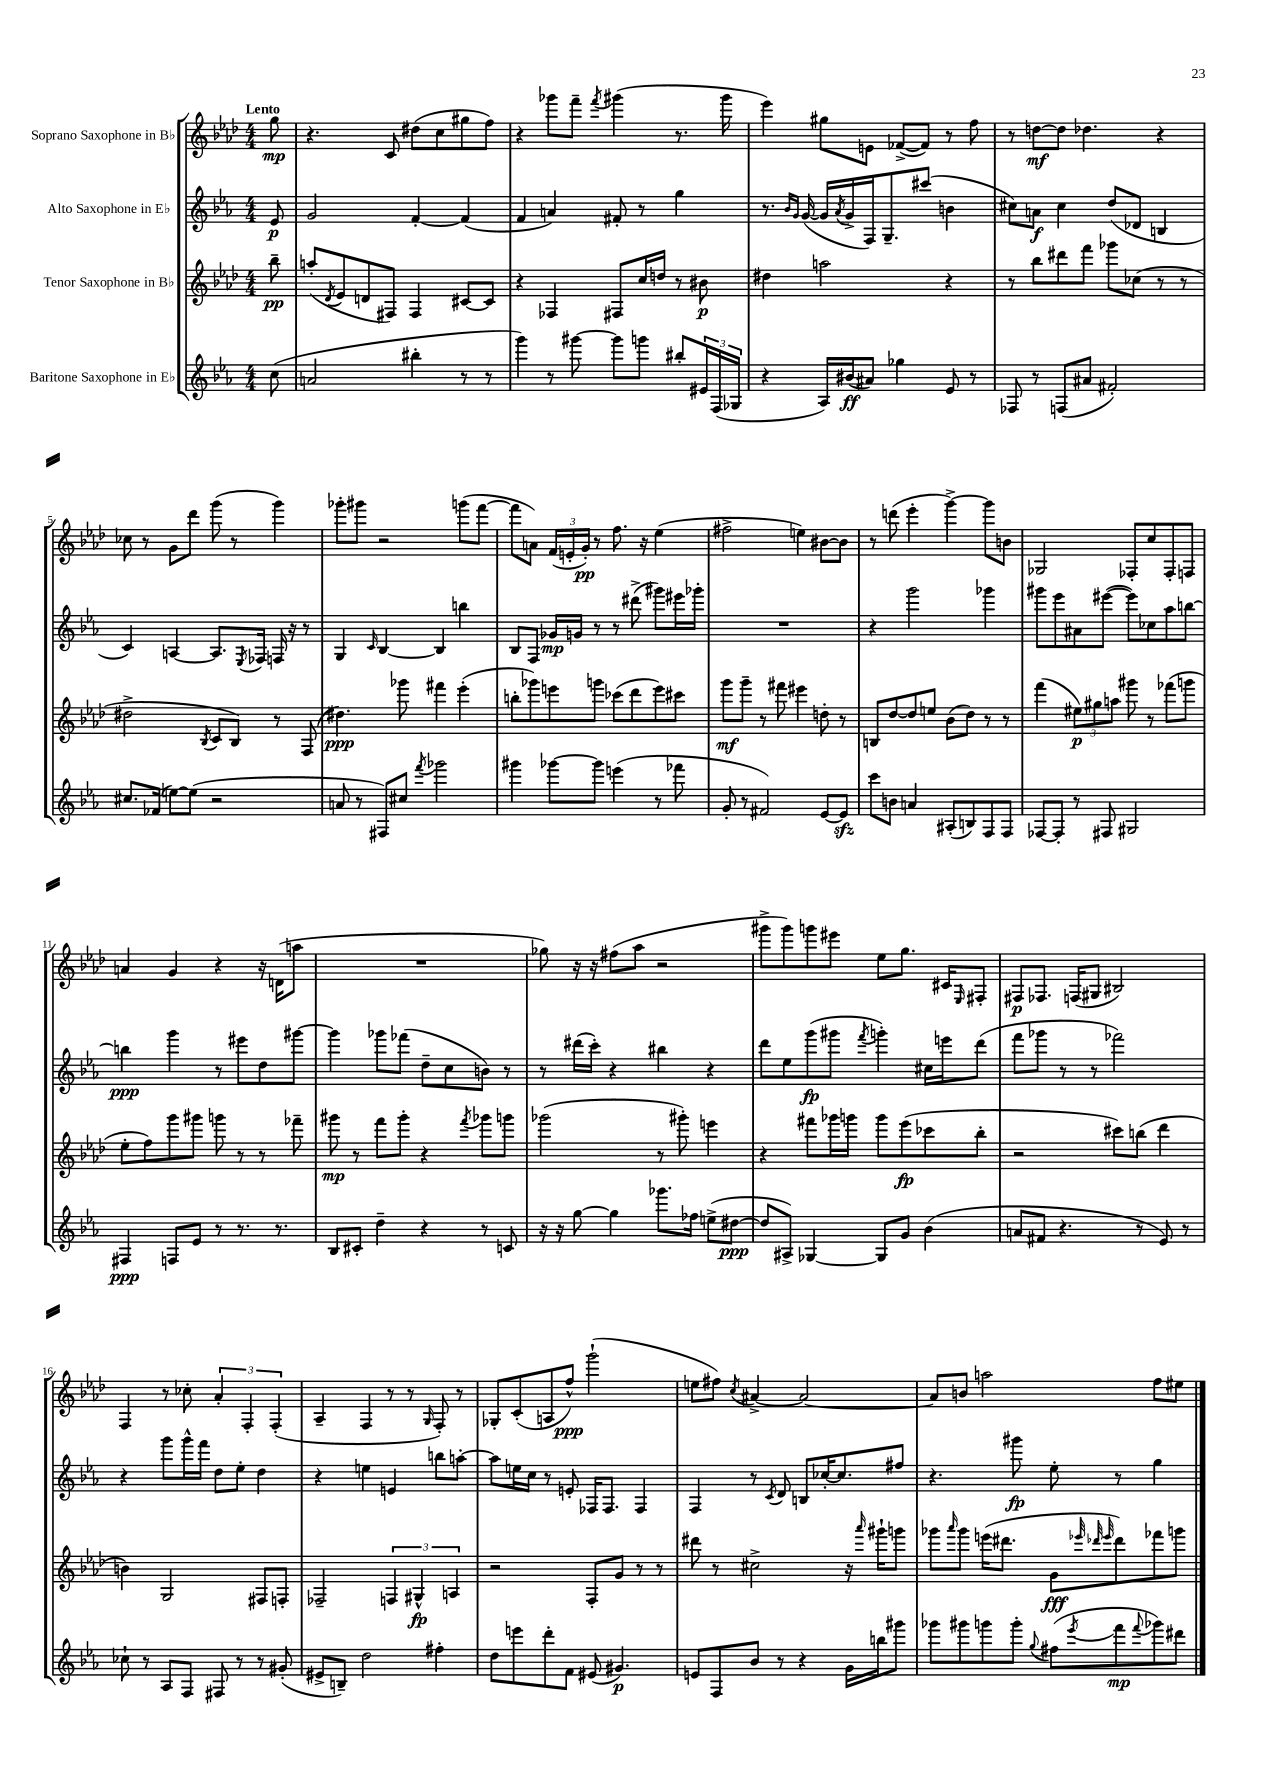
<<
\new StaffGroup <<
\new Staff = "s0" \with { instrumentName = "Soprano Saxophone in Bb" } {
    \clef treble \key aes \major \numericTimeSignature \time 4/4 \partial 8 \tempo "Lento"
    g''8\mp |
    r4. c'8 dis''8( c''8 gis''8 f''8) |
    r4 ges'''8 f'''8-- \acciaccatura { f'''8 } gis'''4( r8. gis'''16 |
    ees'''4) gis''8 e'8 fes'8~->( fes'8) r8 f''8 |
    r8 d''8~\mf d''8 des''4. r4 |
    ces''8 r8 g'8 des'''8 g'''8( r8 g'''4) |
    ges'''8-. gis'''8 r2 g'''8( f'''8~ |
    f'''8 a'8) \tuplet 3/2 { f'16( e'16-. g'16-.\pp) } r8 f''8. r16 ees''4( |
    fis''2-> e''4) bis'8~ bis'8 |
    r8 d'''8( ees'''4-. g'''4~->) g'''8 b'8 |
    ges2 fes8-. c''8 fes8-. f8 |
    a'4 g'4 r4 r16 d'16( a''8 |
    R1 |
    ges''8) r16 r16 fis''8( aes''8 r2 |
    gis'''8-> gis'''8) g'''8 eis'''8 ees''8 g''8. cis'16 \grace { ees16 } fis8-. |
    fis8\p fes8. f16( gis8 bis2) |
    f4 r8 ces''8-. \tuplet 3/2 { aes'4-. f4-. f4-.( } |
    aes4-- f4 r8 r8 \grace { g16 } f8-.) r8 |
    ges8-. c'8-.( a8 f''8-^\ppp) g'''2-!( |
    e''8 fis''8) \acciaccatura { c''8 } ais'4~-> ais'2~ |
    ais'8 b'8 a''2 f''8 eis''8 \bar "|." |
}
\new Staff = "s1" \with { instrumentName = "Alto Saxophone in Eb" } {
    \clef treble \key ees \major \numericTimeSignature \time 4/4 \partial 8
    ees'8\p |
    g'2 f'4~-. f'4( |
    f'4 a'4) fis'8-. r8 g''4 |
    r8. \grace { bes'16 g'16 } g'16~( g'16 \acciaccatura { aes'8 } g'16-> f16) g8.-- cis'''8( b'4 |
    cis''8) a'8\f cis''4 d''8( des'8 b4 |
    c'4) a4~ a8. \acciaccatura { ees8 } fes16 f16 r16 r8 |
    g4 \grace { c'16 } bes4~ bes4 b''4 |
    bes8 f8 ges'16\mp g'16 r8 r8 dis'''8->( gis'''8) eis'''16 ges'''16-. |
    R1 |
    r4 g'''2 ges'''4 |
    gis'''8 ees'''8 ais'8 eis'''8~( eis'''8) ces''8 aes''8 b''8~ |
    b''4\ppp g'''4 r8 eis'''8 d''8 gis'''8~ |
    gis'''4 ges'''8 fes'''8( d''8-- c''8 b'8) r8 |
    r8 dis'''16( c'''16-.) r4 bis''4 r4 |
    d'''8 ees''8 g'''8\fp( gis'''8 \acciaccatura { f'''8 } g'''4-.) cis''16 e'''16 d'''8( |
    f'''8 ges'''8 r8 r8 fes'''2) |
    r4 g'''8 g'''16-^ f'''16 d''8 ees''8-. d''4 |
    r4 e''4 e'4 b''8 a''8~-. |
    a''8 e''16 c''16 r8 e'8-. fes16 fes8. fes4 |
    f4 r8 \acciaccatura { c'8 } d'8 b8 ces''16~-. ces''8. fis''8 |
    r4. gis'''8\fp ees''8-. r8 g''4 \bar "|." |
}
\new Staff = "s2" \with { instrumentName = "Tenor Saxophone in Bb" } {
    \clef treble \key aes \major \numericTimeSignature \time 4/4 \partial 8
    bes''8--\pp |
    a''8-.( \acciaccatura { des'8 } ees'8 d'8 fis8) fis4 cis'8~ cis'8 |
    r4 fes4 fis8 c''16 d''16 r8 bis'8\p |
    dis''4 a''2 r4 |
    r8 bes''8 dis'''8 f'''8 ges'''8 ces''8( r8 r8 |
    dis''2-> \acciaccatura { bes8 } c'8 bes8) r8 f8( |
    dis''4.\ppp) ges'''8 fis'''4 ees'''4-.( |
    b''8-. ges'''8) e'''8 g'''8 ces'''8( des'''8 e'''8) cis'''8 |
    g'''8\mf g'''8-- r8 fis'''8 eis'''4 d''8-. r8 |
    b8 des''8~ des''8 e''8 bes'8( des''8) r8 r8 |
    f'''4( \tuplet 3/2 { eis''8\p) gis''8 a''8 } gis'''8 r8 fes'''8( g'''8 |
    ees''8-. f''8) g'''8 gis'''8 g'''8 r8 r8 fes'''8-- |
    gis'''8\mp r8 f'''8 gis'''8-. r4 \acciaccatura { f'''8 } ges'''8 g'''8 |
    ges'''2( r8 gis'''8-.) e'''4 |
    r4 fis'''8 ges'''16 g'''16 g'''8 ees'''8\fp( ces'''8 bes''8-. |
    r2 cis'''8) b''8( des'''4 |
    b'4) g2 fis8 f8-. |
    fes2-- \tuplet 3/2 { f4 gis4-^\fp a4 } |
    r2 f8-. g'8 r8 r8 |
    dis'''8 r8 cis''2-> r16 \grace { aes'''16 } gis'''16-! g'''8 |
    ges'''8 \grace { aes'''16 } ges'''8 e'''16( dis'''8. g'8\fff \grace { ees'''32 des'''32 ees'''32 } des'''8) fes'''8 g'''8 \bar "|." |
}
\new Staff = "s3" \with { instrumentName = "Baritone Saxophone in Eb" } {
    \clef treble \key ees \major \numericTimeSignature \time 4/4 \partial 8
    c''8( |
    a'2 bis''4-. r8 r8 |
    g'''4) r8 gis'''8~ gis'''8 g'''8 bis''8-. \tuplet 3/2 { eis'16 f16( ges16 } |
    r4 aes16) bis'16\ff( ais'8) ges''4 ees'8 r8 |
    fes8 r8 f8( ais'8 fis'2-.) |
    cis''8. fes'16( e''8~) e''8( r2 |
    a'8 r8 fis8) cis''8 \acciaccatura { f'''8 } ges'''2 |
    gis'''4 ges'''8~ ges'''8 e'''4( r8 fes'''8 |
    g'8-. r8 fis'2) ees'8~ ees'8\sfz |
    c'''8 b'8 a'4 ais8-.( b8) f8 f8 |
    fes8~ fes8-. r8 fis8 gis2 |
    fis4\ppp f8 ees'8 r8 r8. r8. |
    bes8 cis'8-. d''4-- r4 r8 c'8 |
    r16 r16 g''8~ g''4 ges'''8. fes''16 e''8->( dis''8~\ppp |
    dis''8 ais8->) ges4~ ges8 g'8 bes'4( |
    a'8 fis'8 r4. r8 ees'8) r8 |
    ces''8-! r8 aes8 f8 fis8 r8 r8 gis'8-.( |
    eis'8-> b8--) d''2 fis''4-. |
    d''8 e'''8 d'''8-. f'8 eis'8( gis'4.\p) |
    e'8 f8 bes'8 r8 r4 g'16 b''16 gis'''8 |
    ges'''8 gis'''8 g'''8 g'''8-. \appoggiatura { g''8 } fis''8( \acciaccatura { ees'''8 } f'''8\mp \appoggiatura { f'''8 } ges'''8) dis'''8 \bar "|." |
}
>>
>>
